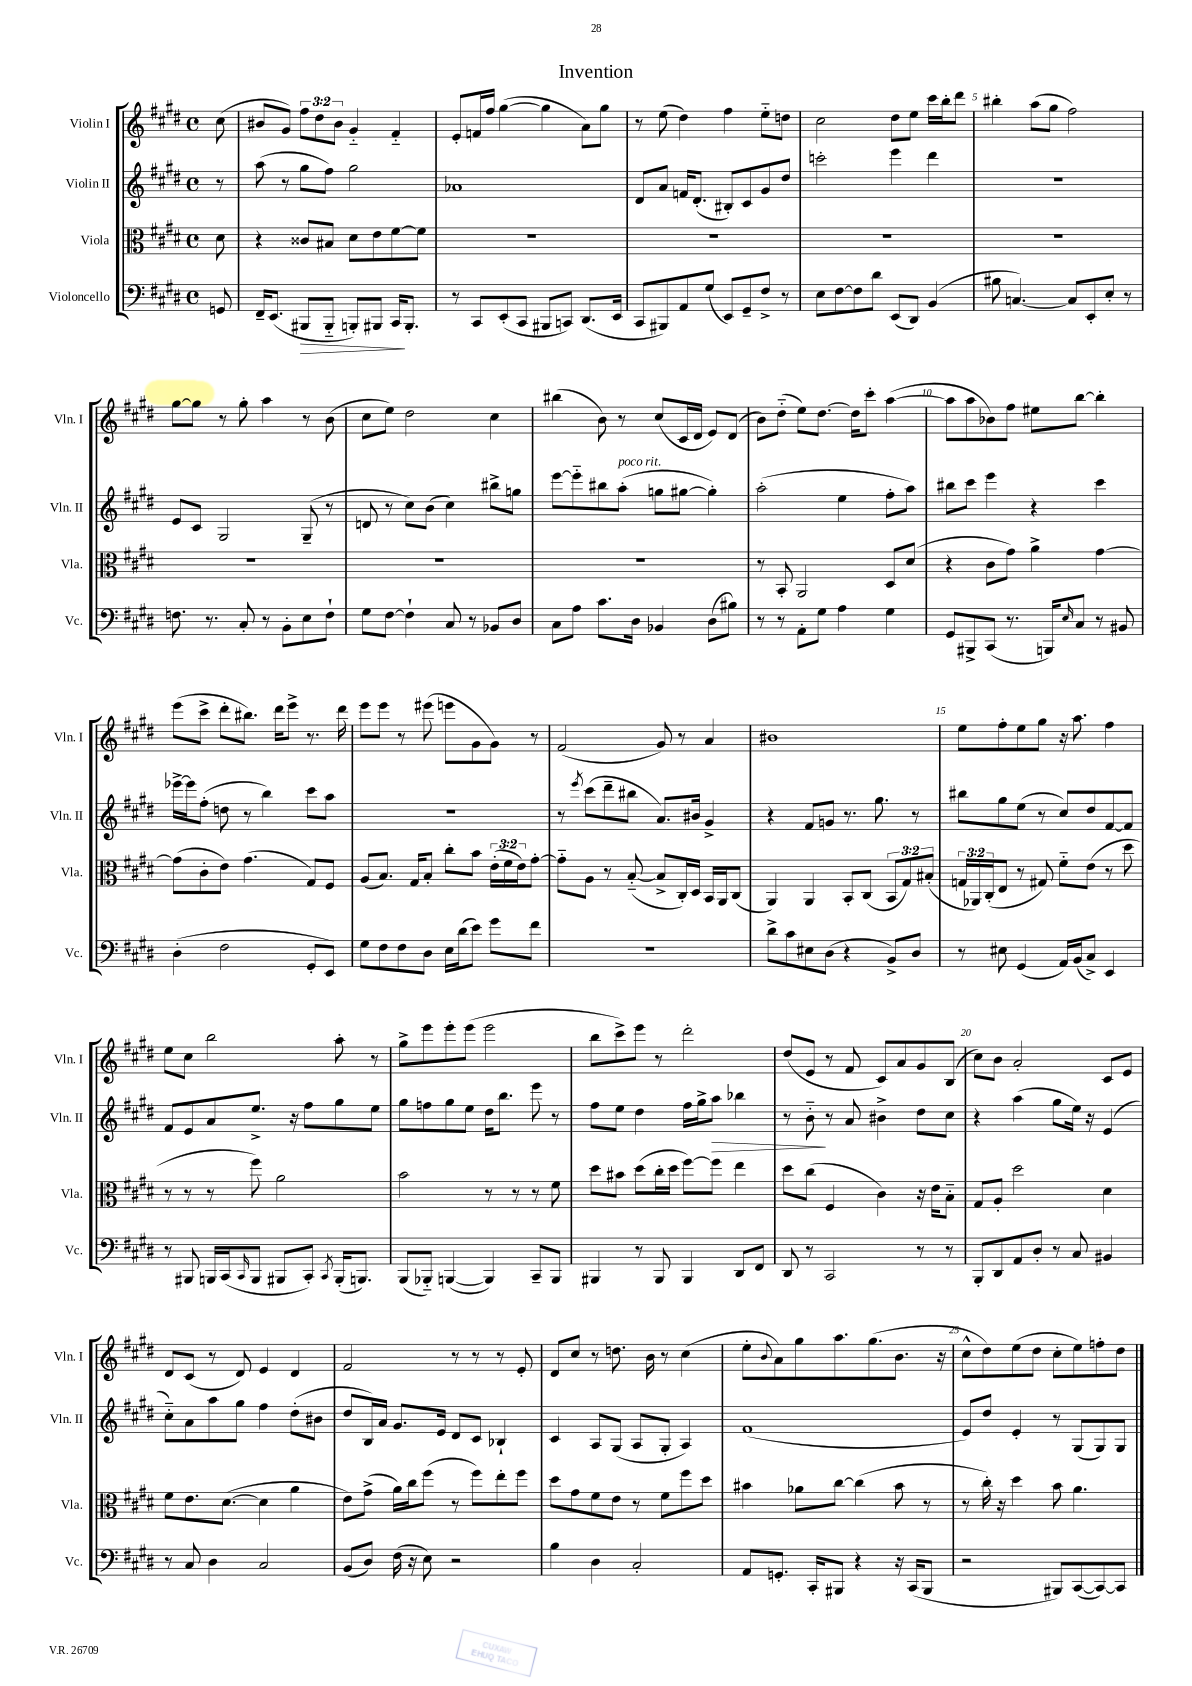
\header { title = "Invention" }
<<
\new StaffGroup <<
\new Staff = "s0" \with { instrumentName = "Violin I" shortInstrumentName = "Vln. I" } {
    \clef treble \key e \major \defaultTimeSignature \time 4/4 \override Staff.TupletNumber.text = #tuplet-number::calc-fraction-text \partial 8
    cis''8( |
    bis'8 gis'8) \tuplet 3/2 { fis''8 dis''8 bis'8 } gis'4-_ fis'4-_ |
    e'8-. f'16 fis''16 gis''4~( gis''4 a'8) gis''8 |
    r8 e''8( dis''4) fis''4 e''8-_ d''8 |
    cis''2 dis''8 e''8 cis'''16 b''16-. dis'''8 |
    bis''4-. a''8( gis''8 fis''2) |
    gis''8~ gis''8 r8 gis''8-. a''4 r8 b'8( |
    cis''8 e''8) dis''2 cis''4 |
    bis''4( b'8) r8 cis''8( cis'16 dis'16 e'8) dis'8( |
    b'8) dis''8-_( e''8) dis''8.~ dis''16 cis'''8-. a''4~( |
    a''8 a''8 bes'8) fis''8 eis''8 b''8~ b''4-. |
    e'''8( cis'''8-> dis'''8-. bis''8.) dis'''16 e'''8-> r8. dis'''16 |
    e'''8 e'''8 r8 eis'''8( e'''8 gis'8 gis'8) r8 |
    fis'2( gis'8) r8 a'4 |
    bis'1 |
    e''8 fis''8-. e''8 gis''8 r16 a''8. fis''4 |
    e''8 cis''8 b''2 a''8-. r8 |
    gis''8-> e'''8 e'''8-. e'''8( e'''2 |
    b''8 cis'''8->) e'''8 r8 dis'''2-. |
    dis''8( e'8 r8 fis'8 cis'8) a'8 gis'8 b8( |
    cis''8) b'8 a'2-. cis'8 e'8 |
    dis'8 cis'8( r8 dis'8) e'4 dis'4 |
    fis'2 r8 r8 r8 e'8-. |
    dis'8 cis''8 r8 d''8. b'16 r8 cis''4( |
    e''8-. \appoggiatura { b'8 } a'8) gis''8 a''8. gis''8.( b'8. r16 |
    cis''8-^ dis''8) e''8( dis''8 cis''8-. e''8) f''8-. dis''8 \bar "|." |
}
\new Staff = "s1" \with { instrumentName = "Violin II" shortInstrumentName = "Vln. II" } {
    \clef treble \key e \major \defaultTimeSignature \time 4/4 \partial 8
    r8 |
    a''8( r8 gis''8 fis''8) gis''2 |
    aes'1 |
    dis'8 a'8 f'16 dis'8.-.( bis8-.) cis'8 gis'8 dis''8 |
    c'''2-. e'''4 dis'''4 |
    R1 |
    e'8 cis'8 gis2 gis8--( r8 |
    d'8 r8 cis''8) b'8( cis''4) bis''8-> g''8 |
    e'''8~ e'''8-_ bis''8 a''8-.^\markup { \italic "poco rit." }( g''8 gis''8~ gis''4-.) |
    a''2-.( e''4 fis''8-. a''8) |
    bis''8 cis'''8 e'''4 r4 cis'''4 |
    ees'''16~-> ees'''16 fis''8-.( d''8 r8 b''4) cis'''8 a''8 |
    r1 |
    r8 \acciaccatura { e'''8 } cis'''8( dis'''8-- bis''8 a'8.) bis'16 gis'4-> |
    r4 fis'8 g'8 r8. gis''8. r8 |
    bis''8 gis''8 e''8( r8 cis''8) dis''8 fis'8~ fis'8 |
    fis'8 e'8 a'8 e''8.-> r16 fis''8 gis''8 e''8 |
    gis''8 f''8 gis''8 e''8 dis''16 b''8. e'''8 r8 |
    fis''8 e''8 dis''4 fis''16 gis''16-> a''8\> bes''4 |
    r8 b'8-_\! r8 a'8 bis'4-> dis''8 cis''8 |
    r4 a''4( gis''8 e''16) r16 e'4( |
    cis''8-_) a'8 a''8 gis''8 fis''4 dis''8-.( bis'8 |
    dis''8 b16) a'16 gis'8. e'16 dis'8 cis'8 bes4-! |
    cis'4 a8 gis8( a8 gis8-. a4) |
    fis'1( |
    e'8) dis''8 e'4-. r8 gis8( gis8) gis8 \bar "|." |
}
\new Staff = "s2" \with { instrumentName = "Viola" shortInstrumentName = "Vla." } {
    \clef alto \key e \major \defaultTimeSignature \time 4/4 \override Staff.TupletNumber.text = #tuplet-number::calc-fraction-text \partial 8
    dis'8 |
    r4 cisis'8 bis8 dis'8 e'8 fis'8~ fis'8 |
    R1 |
    R1 |
    R1 |
    R1 |
    R1 |
    R1 |
    R1 |
    r8 b,8-. a,2 dis8 dis'8( |
    r4 cis'8 gis'8) a'4-> gis'4~ |
    gis'8( cis'8-. e'8) gis'4.( gis8) fis8 |
    a8( b8.) gis16 b8-. cis''8-. b'8 \tuplet 3/2 { e'16-.( fis'16 e'16) } gis'8~-. |
    gis'8-_ a8 r8 b8~-_( b8-> cis16-.) dis16 b,16 a,16 cis8( |
    a,4) a,4 b,8-. cis8( \tuplet 3/2 { b,8 gis8) bis8-.( } |
    \tuplet 3/2 { g16 aes,16) cis16-.( } e8 r8 gis8) fis'8-_ e'8( r8 dis''8 |
    r8 r8 r8 fis''8) a'2 |
    b'2 r8 r8 r8 fis'8 |
    dis''8 bis'8 dis''8( cis''16-. dis''16 fis''8~) fis''8 e''4 |
    dis''8 cis''8( fis4 cis'4) r16 e'16 b8-_ |
    gis8 a8-. dis''2 dis'4 |
    fis'8 e'8. dis'8.~( dis'4 a'4 |
    e'8) gis'8->( a'16) cis''16 fis''8( r8 fis''8) e''8-. fis''8 |
    dis''8 gis'8 fis'8 e'8 r8 fis'8 fis''8 dis''8 |
    bis'4 aes'8 cis''8~ cis''4( bis'8 r8 |
    r8 cis''16-.) r16 dis''4 b'8 a'4. \bar "|." |
}
\new Staff = "s3" \with { instrumentName = "Violoncello" shortInstrumentName = "Vc." } {
    \clef bass \key e \major \defaultTimeSignature \time 4/4 \partial 8
    g,8 |
    fis,16-- e,8.( bis,,8\> bis,,8-_ b,,8-.) bis,,8 cis,16\! bis,,8.-. |
    r8 cis,8 e,8-.( cis,8 bis,,8 c,8) dis,8.( e,16 |
    cis,8 bis,,8) a,8 gis8( e,8) gis,8-- fis8-> r8 |
    e8 fis8~ fis8 dis'8 e,8( dis,8) b,4( |
    bis8 c4.~) c8 e,8-. e8-. r8 |
    f8. r8. cis8-. r8 b,8-. e8 f8-! |
    gis8 fis8~ fis4-! cis8 r8 bes,8 dis8 |
    cis8 a8 cis'8. dis16 bes,4 dis8( bis8) |
    r8 r8 a,8-. gis8 a4 gis4 |
    gis,8 bis,,8-> cis,8( r8. b,,16) \grace { e16 } cis8 r8 bis,8 |
    dis4-.( fis2 gis,8-. e,8) |
    gis8 fis8 fis8 dis8 e16 dis'16( e'8) gis'8 fis'8 |
    R1 |
    dis'8-> cis'8 eis8 dis8( r4 b,8->) dis8 |
    r8 eis8 gis,4( a,16) b,16( cis8->) e,4 |
    r8 bis,,8 b,,16 cis,16( \grace { cis,16 } b,,8 bis,,8 cis,8-.) \acciaccatura { cis,8 } bis,,16-.( b,,8.) |
    b,,8( bes,,8-_) b,,4~( b,,4) cis,8-- b,,8 |
    bis,,4 r8 bis,,8 bis,,4 dis,8 fis,8 |
    dis,8 r8 cis,2 r8 r8 |
    b,,8-. dis,8 a,8 dis8-. r8 cis8 bis,4 |
    r8 cis8 dis4 cis2 |
    b,8( dis8) fis16( r16 e8) r2 |
    b4 dis4 cis2-. |
    a,8 g,8.-. cis,16-. bis,,8 r4 r16 cis,16( bis,,8 |
    r2 bis,,8) cis,8~( cis,8~) cis,8 \bar "|." |
}
>>
>>
\layout { \context { \Score \override BarNumber.break-visibility = ##(#f #t #t) barNumberVisibility = #(every-nth-bar-number-visible 5) } }
